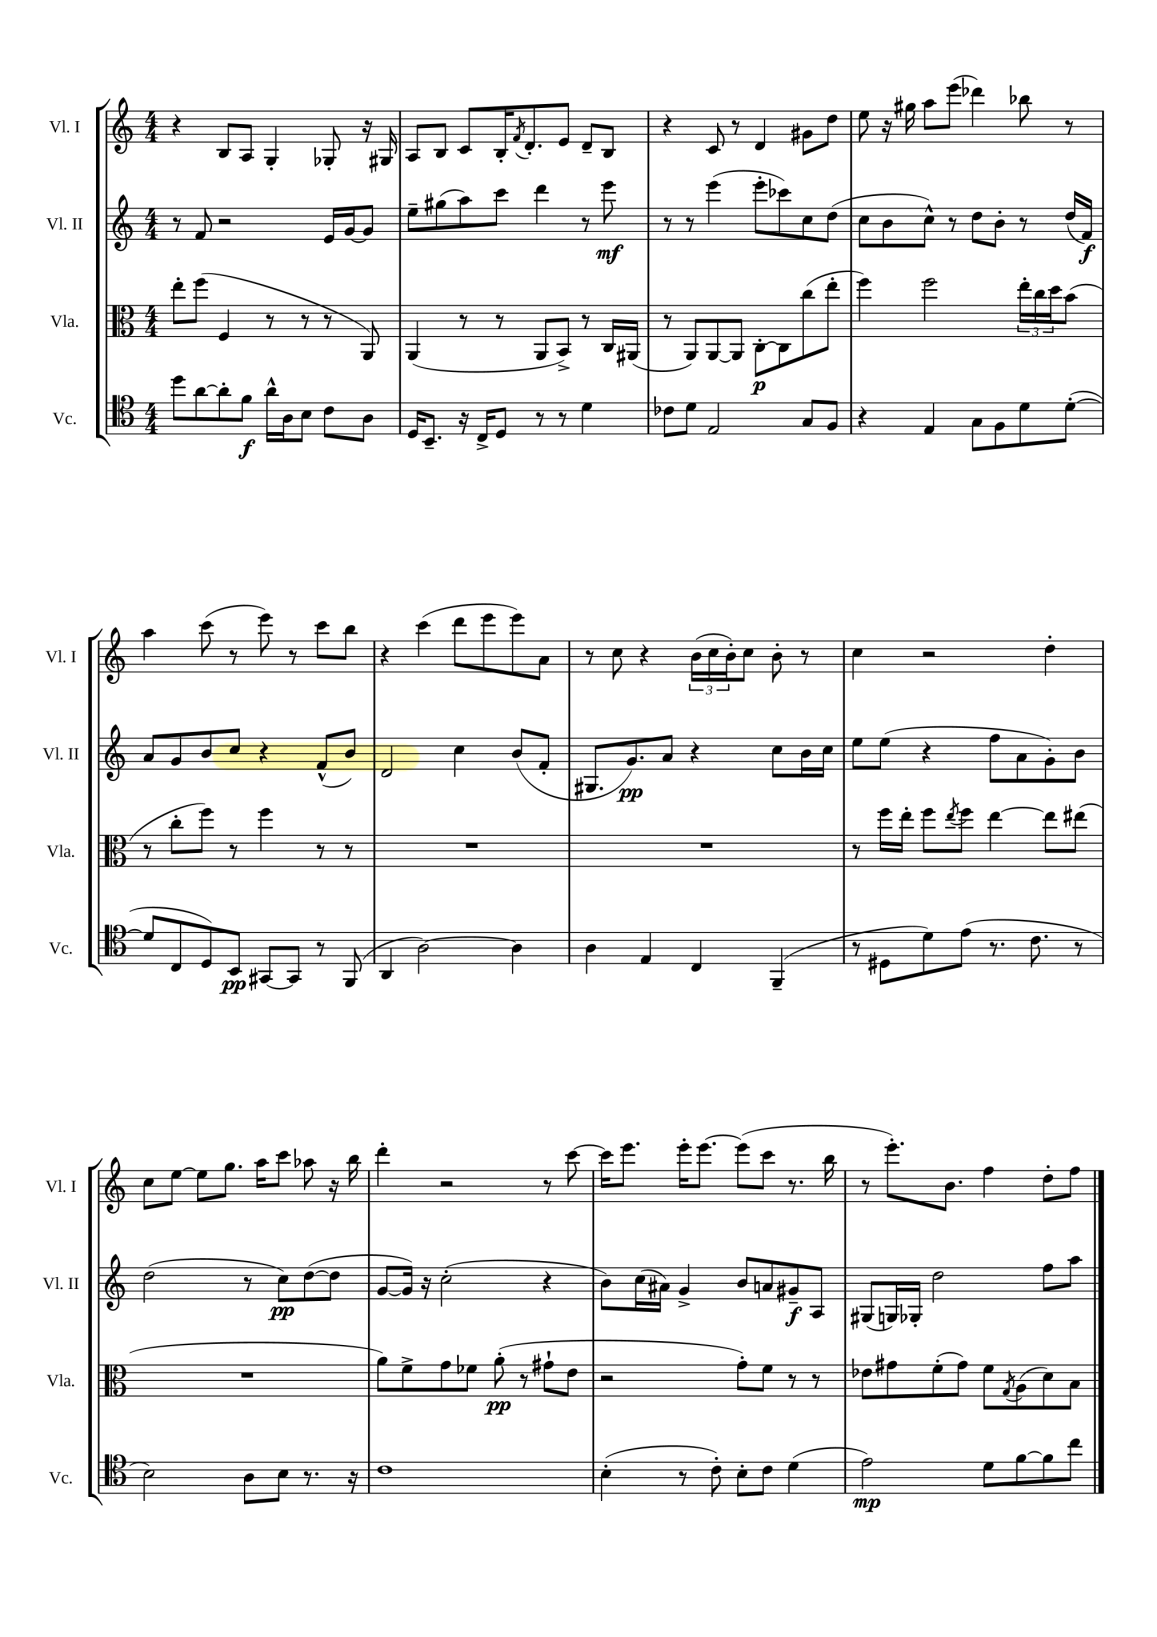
<<
\new StaffGroup <<
\new Staff = "s0" \with { instrumentName = "Vl. I" shortInstrumentName = "Vl. I" } {
    \clef treble \key c \major \numericTimeSignature \time 4/4
    r4 b8 a8 g4-. ges8-. r16 gis16 |
    a8 b8 c'8 b16-. \acciaccatura { f'8 } d'8.-. e'8 d'8-- b8 |
    r4 c'8 r8 d'4 gis'8 d''8 |
    e''8 r16 gis''16 a''8 e'''8( des'''4) bes''8 r8 |
    a''4 c'''8( r8 e'''8) r8 c'''8 b''8 |
    r4 c'''4( d'''8 e'''8 e'''8) a'8 |
    r8 c''8 r4 \tuplet 3/2 { b'16( c''16 b'16-.) } c''8 b'8-. r8 |
    c''4 r2 d''4-. |
    c''8 e''8~ e''8 g''8. a''16 c'''8 aes''8 r16 b''16 |
    d'''4-. r2 r8 c'''8~ |
    c'''16 e'''8. e'''16-. e'''8.~ e'''8( c'''8 r8. b''16 |
    r8 e'''8.-.) b'8. f''4 d''8-. f''8 \bar "|." |
}
\new Staff = "s1" \with { instrumentName = "Vl. II" shortInstrumentName = "Vl. II" } {
    \clef treble \key c \major \numericTimeSignature \time 4/4
    r8 f'8 r2 e'16 g'16~ g'8 |
    e''8-- gis''8( a''8) c'''8 d'''4 r8 e'''8\mf |
    r8 r8 e'''4( e'''8-. ces'''8) c''8 d''8( |
    c''8 b'8 c''8-^) r8 d''8 b'8-. r8 d''16( f'16\f) |
    a'8 g'8 b'8 c''8 r4 f'8-^( b'8) |
    d'2 c''4 b'8( f'8-. |
    gis8. g'8.\pp) a'8 r4 c''8 b'16 c''16 |
    e''8 e''8( r4 f''8 a'8 g'8-.) b'8 |
    d''2( r8 c''8\pp) d''8~( d''8 |
    g'8~ g'16) r16 c''2-.( r4 |
    b'8) c''16( ais'16) g'4-> b'8 a'8 gis'8--\f a8 |
    gis8( g16) ges16-. d''2 f''8 a''8 \bar "|." |
}
\new Staff = "s2" \with { instrumentName = "Vla." shortInstrumentName = "Vla." } {
    \clef alto \key c \major \numericTimeSignature \time 4/4
    e''8-. f''8( f4 r8 r8 r8 a,8) |
    a,4( r8 r8 a,8 b,8->) r8 c16 ais,16( |
    r8 a,8) a,8~ a,8 c8~-.\p c8 c''8( e''8-. |
    f''4) f''2 \tuplet 3/2 { e''16-. c''16 d''16 } b'8( |
    r8 c''8-. f''8) r8 f''4 r8 r8 |
    R1 |
    R1 |
    r8 f''16 e''16-. f''8 \acciaccatura { e''8 } f''8 e''4~ e''8 eis''8( |
    R1 |
    a'8) f'8-> g'8 fes'8 a'8-.\pp( r8 gis'8-! e'8 |
    r2 g'8-.) f'8 r8 r8 |
    ees'8 gis'8 f'8-.( gis'8) f'8 \acciaccatura { g8 } a8( d'8) b8 \bar "|." |
}
\new Staff = "s3" \with { instrumentName = "Vc." shortInstrumentName = "Vc." } {
    \clef tenor \key c \major \numericTimeSignature \time 4/4
    d''8 a'8~ a'8-. f'8\f a'16-^ a16 b8 c'8 a8 |
    d16 b,8.-- r16 c16-> d8 r8 r8 d'4 |
    ces'8 d'8 e2 g8 f8 |
    r4 e4 g8 f8 d'8 d'8~-.( |
    d'8 c8 d8) b,8\pp gis,8~ gis,8 r8 f,8( |
    a,4 a2~) a4 |
    a4 e4 c4 f,4--( |
    r8 dis8 d'8) e'8( r8. c'8. r8 |
    b2) a8 b8 r8. r16 |
    c'1 |
    b4-.( r8 c'8-.) b8-. c'8 d'4( |
    e'2\mp) d'8 f'8~ f'8 c''8 \bar "|." |
}
>>
>>
\layout { \context { \Score \remove "Bar_number_engraver" } }
